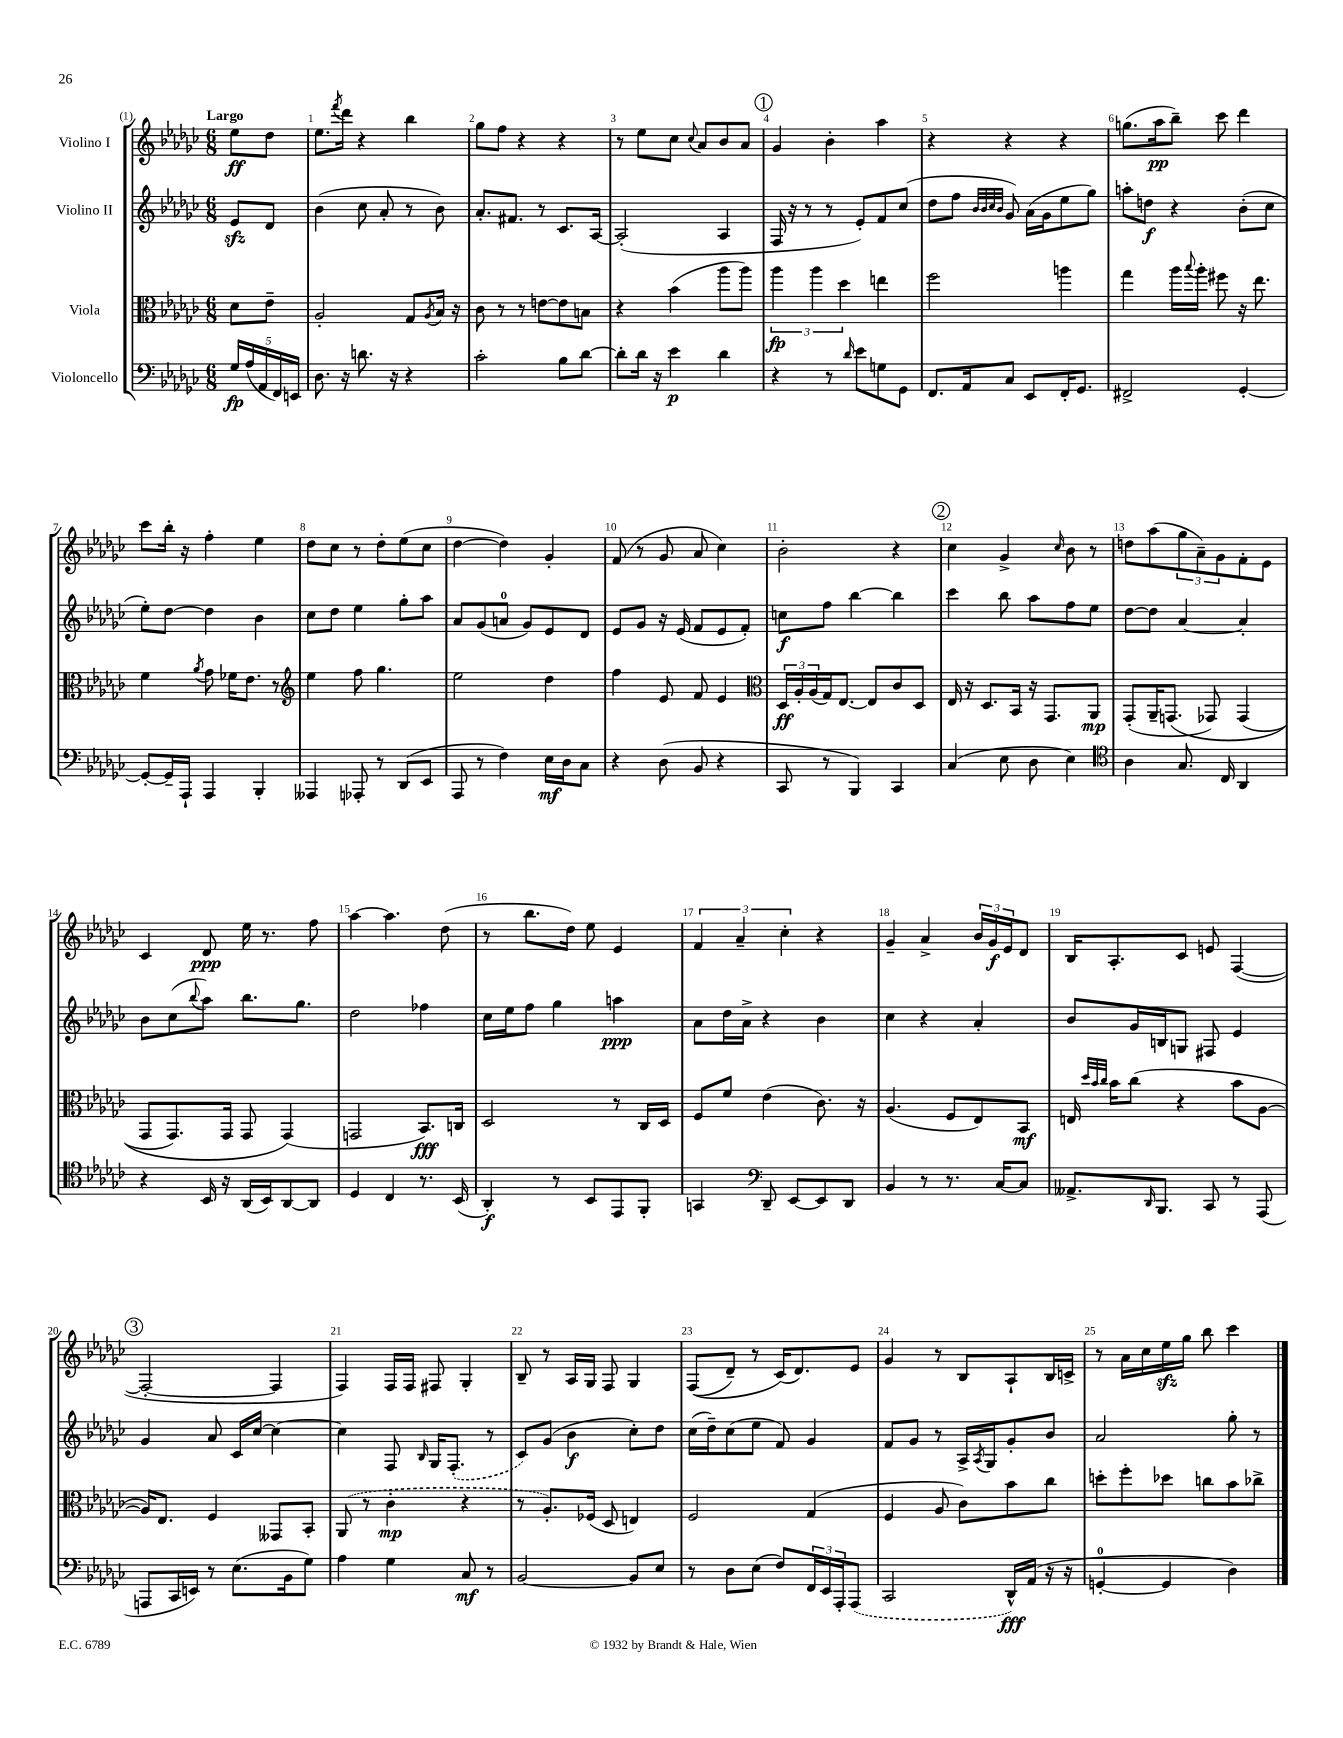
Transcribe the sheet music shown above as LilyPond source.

<<
\new StaffGroup <<
\new Staff = "s0" \with { instrumentName = "Violino I" } {
    \clef treble \key ges \major \numericTimeSignature \time 6/8 \partial 4 \tempo "Largo"
    ees''8\ff des''8 |
    ees''8. \acciaccatura { f'''8 } des'''16 r4 bes''4 |
    ges''8 f''8 r4 r4 |
    r8 ees''8 ces''8 \appoggiatura { ces''8 } aes'8 bes'8 aes'8 |
    \mark \markup { \circle "1" } ges'4 bes'4-. aes''4 |
    r4 r4 r4 |
    g''8.( aes''16\pp bes''8--) ces'''8 des'''4 |
    ces'''8 bes''16-. r16 f''4-. ees''4 |
    des''8 ces''8 r8 des''8-. ees''8( ces''8 |
    des''4~ des''4) ges'4-. |
    f'8( r8 ges'8 aes'8 ces''4) |
    bes'2-. r4 |
    \mark \markup { \circle "2" } ces''4 ges'4-> \grace { ces''16 } bes'8 r8 |
    d''8 aes''8( \tuplet 3/2 { ges''8 aes'8--) ges'8 } f'8-. ees'8 |
    ces'4 des'8\ppp ees''16 r8. f''8 |
    aes''4~ aes''4. des''8( |
    r8 bes''8. des''16) ees''8 ees'4 |
    \tuplet 3/2 { f'4 aes'4-- ces''4-. } r4 |
    ges'4-- aes'4-> \tuplet 3/2 { bes'16 ges'16\f ees'16 } des'8 |
    bes16 aes8.-. ces'8 e'8 f4~( |
    \mark \markup { \circle "3" } f2~-. f4 |
    f4) f16 f16 fis8 ges4-. |
    bes8-- r8 aes16 ges16 f8 ges4 |
    f8(\( des'8--) r8 ces'16(\) des'8.) ees'8 |
    ges'4 r8 bes8 aes8-! bes16 c'16-> |
    r8 aes'16 ces''16 ees''16\sfz ges''16 bes''8 ces'''4 \bar "|." |
}
\new Staff = "s1" \with { instrumentName = "Violino II" } {
    \clef treble \key ges \major \numericTimeSignature \time 6/8 \partial 4
    ees'8\sfz des'8 |
    bes'4( ces''8 aes'8-. r8 bes'8) |
    aes'8.-. fis'8. r8 ces'8. aes16~ |
    aes2-.( aes4 |
    \mark \markup { \circle "1" } f16 r16 r8 r8 ees'8-.) f'8 ces''8( |
    des''8 f''8 \grace { bes'32 bes'32 ces''32 bes'32 } ges'8) aes'16( ges'16 ees''8 ges''8) |
    a''8-. d''8\f r4 bes'8-.( ces''8 |
    ees''8-.) des''8~ des''4 bes'4 |
    ces''8 des''8 ees''4 ges''8-. aes''8 |
    aes'8 ges'8( a'8-0 ges'8) ees'8 des'8 |
    ees'8 ges'8 r16 ees'16( f'8 ees'8 f'8-.) |
    c''8\f f''8 bes''4~ bes''4 |
    \mark \markup { \circle "2" } ces'''4 bes''8 aes''8 f''8 ees''8 |
    des''8~ des''8 aes'4~ aes'4-. |
    bes'8 ces''8( \appoggiatura { bes''8 } aes''8) bes''8. ges''8. |
    des''2 fes''4 |
    ces''16 ees''16 f''8 ges''4 a''4\ppp |
    aes'8 des''16 aes'16-> r4 bes'4 |
    ces''4 r4 aes'4-. |
    bes'8 ges'16 b16 g8 fis8 ees'4 |
    \mark \markup { \circle "3" } ges'4 aes'8 ces'16 ces''16~ ces''4~ |
    ces''4 f8 \grace { bes16 } ges16 \once \slurDashed f8.-.( r8 |
    ces'8) ges'8( bes'4\f ces''8-.) des''8 |
    ces''16( des''16--) ces''8( ees''8 f'8) ges'4 |
    f'8 ges'8 r8 aes16-> \acciaccatura { aes8 } ges16 ges'8-. bes'8 |
    aes'2 ges''8-. r8 \bar "|." |
}
\new Staff = "s2" \with { instrumentName = "Viola" } {
    \clef alto \key ges \major \numericTimeSignature \time 6/8 \partial 4
    des'8 ees'8-- |
    aes2-. ges8 \acciaccatura { aes8 } bes16 r16 |
    ces'8 r8 r8 e'8~ e'8 b8 |
    r4 bes'4( aes''8 aes''8) |
    \mark \markup { \circle "1" } \tuplet 3/2 { aes''4\fp aes''4 des''4 } e''4 |
    f''2 a''4 |
    ges''4 aes''16 \appoggiatura { bes''8 } aes''16-. fis''8 r16 ees''8. |
    f'4 \acciaccatura { aes'8 } ges'8 fes'16 ees'8. r8 |
    \clef treble ees''4 f''8 ges''4. |
    ees''2 des''4 |
    f''4 ees'8 f'8 ees'4 |
    \clef alto \tuplet 3/2 { des16\ff aes16-. aes16( } ges16) ees8.~ ees8 ces'8 des8 |
    \mark \markup { \circle "2" } ees16 r16 des8. bes,16 r16 ges,8. aes,8\mp |
    ges,8-.( aes,16-- g,8.\( ges,8) ges,4( |
    ges,8 ges,8.) ges,16 ges,8 ges,4(\) |
    g,2 bes,8.\fff) c16 |
    des2 r8 ces16 des16 |
    f8 f'8 ees'4( ces'8.) r16 |
    aes4.( f8 ees8) bes,8\mf |
    e16 \grace { des''32 bes'32 ces''32 } bes'16 ces''8( r4 bes'8 aes8~ |
    \mark \markup { \circle "3" } aes16) ees8. f4 geses,8 bes,8-. |
    \once \slurDashed aes,8( r8 ces'4-.\mp r4 |
    r8 aes8.-.) fes16( des8 e4) |
    f2 ges4( |
    f4 aes8 ces'8) bes'8 ces''8 |
    d''8-. f''8-. des''8 c''8 bes'8 ces''8-> \bar "|." |
}
\new Staff = "s3" \with { instrumentName = "Violoncello" } {
    \clef bass \key ges \major \numericTimeSignature \time 6/8 \partial 4
    \tuplet 5/4 { ges16\fp aes16( aes,16 f,16) e,16 } |
    des8. r16 d'8. r16 r4 |
    ces'2-. bes8 des'8~ |
    des'8-. des'16 r16 ees'4\p des'4 |
    \mark \markup { \circle "1" } r4 r8 \grace { des'16 } ees'8 g8 ges,8 |
    f,8. aes,16 ces8 ees,8 f,16-. ges,8. |
    fis,2-> ges,4~-. |
    ges,8~-. ges,16-- aes,,16-! aes,,4 bes,,4-. |
    aeses,,4 aes,,8-. r8 des,8( ees,8 |
    aes,,8 r8 f4) ees16\mf des16 ces8 |
    r4 des8( bes,8 r4 |
    ces,8 r8 bes,,4) ces,4 |
    \mark \markup { \circle "2" } ces4( ees8 des8 ees4) |
    \clef tenor aes4 ges8. ces16 aes,4 |
    r4 bes,16 r16 aes,16( bes,16) aes,8~ aes,8 |
    des4 ces4 r8. bes,16( |
    aes,4-.\f) r8 bes,8 ees,8 f,8-. |
    g,4 \clef bass des,8-- ees,8~ ees,8 des,8 |
    bes,4 r8 r8. ces16~ ces8 |
    aeses,8.-> \grace { des,16 } bes,,8. ces,8 r8 aes,,8( |
    \mark \markup { \circle "3" } a,,8 ces,16 e,16) r8 ees8.( bes,16 ges8) |
    aes4 ges4 ces8\mf r8 |
    bes,2~ bes,8 ees8 |
    r8 des8 ees8( f8) \tuplet 3/2 { f,16 ees,16 aes,,16-. } \once \slurDashed aes,,8( |
    ces,2 des,16-^\fff) aes,16( r16 r16 |
    g,4-0~-. g,4 des4) \bar "|." |
}
>>
>>
\layout { \context { \Score \override BarNumber.break-visibility = ##(#f #t #t) barNumberVisibility = #all-bar-numbers-visible } }
